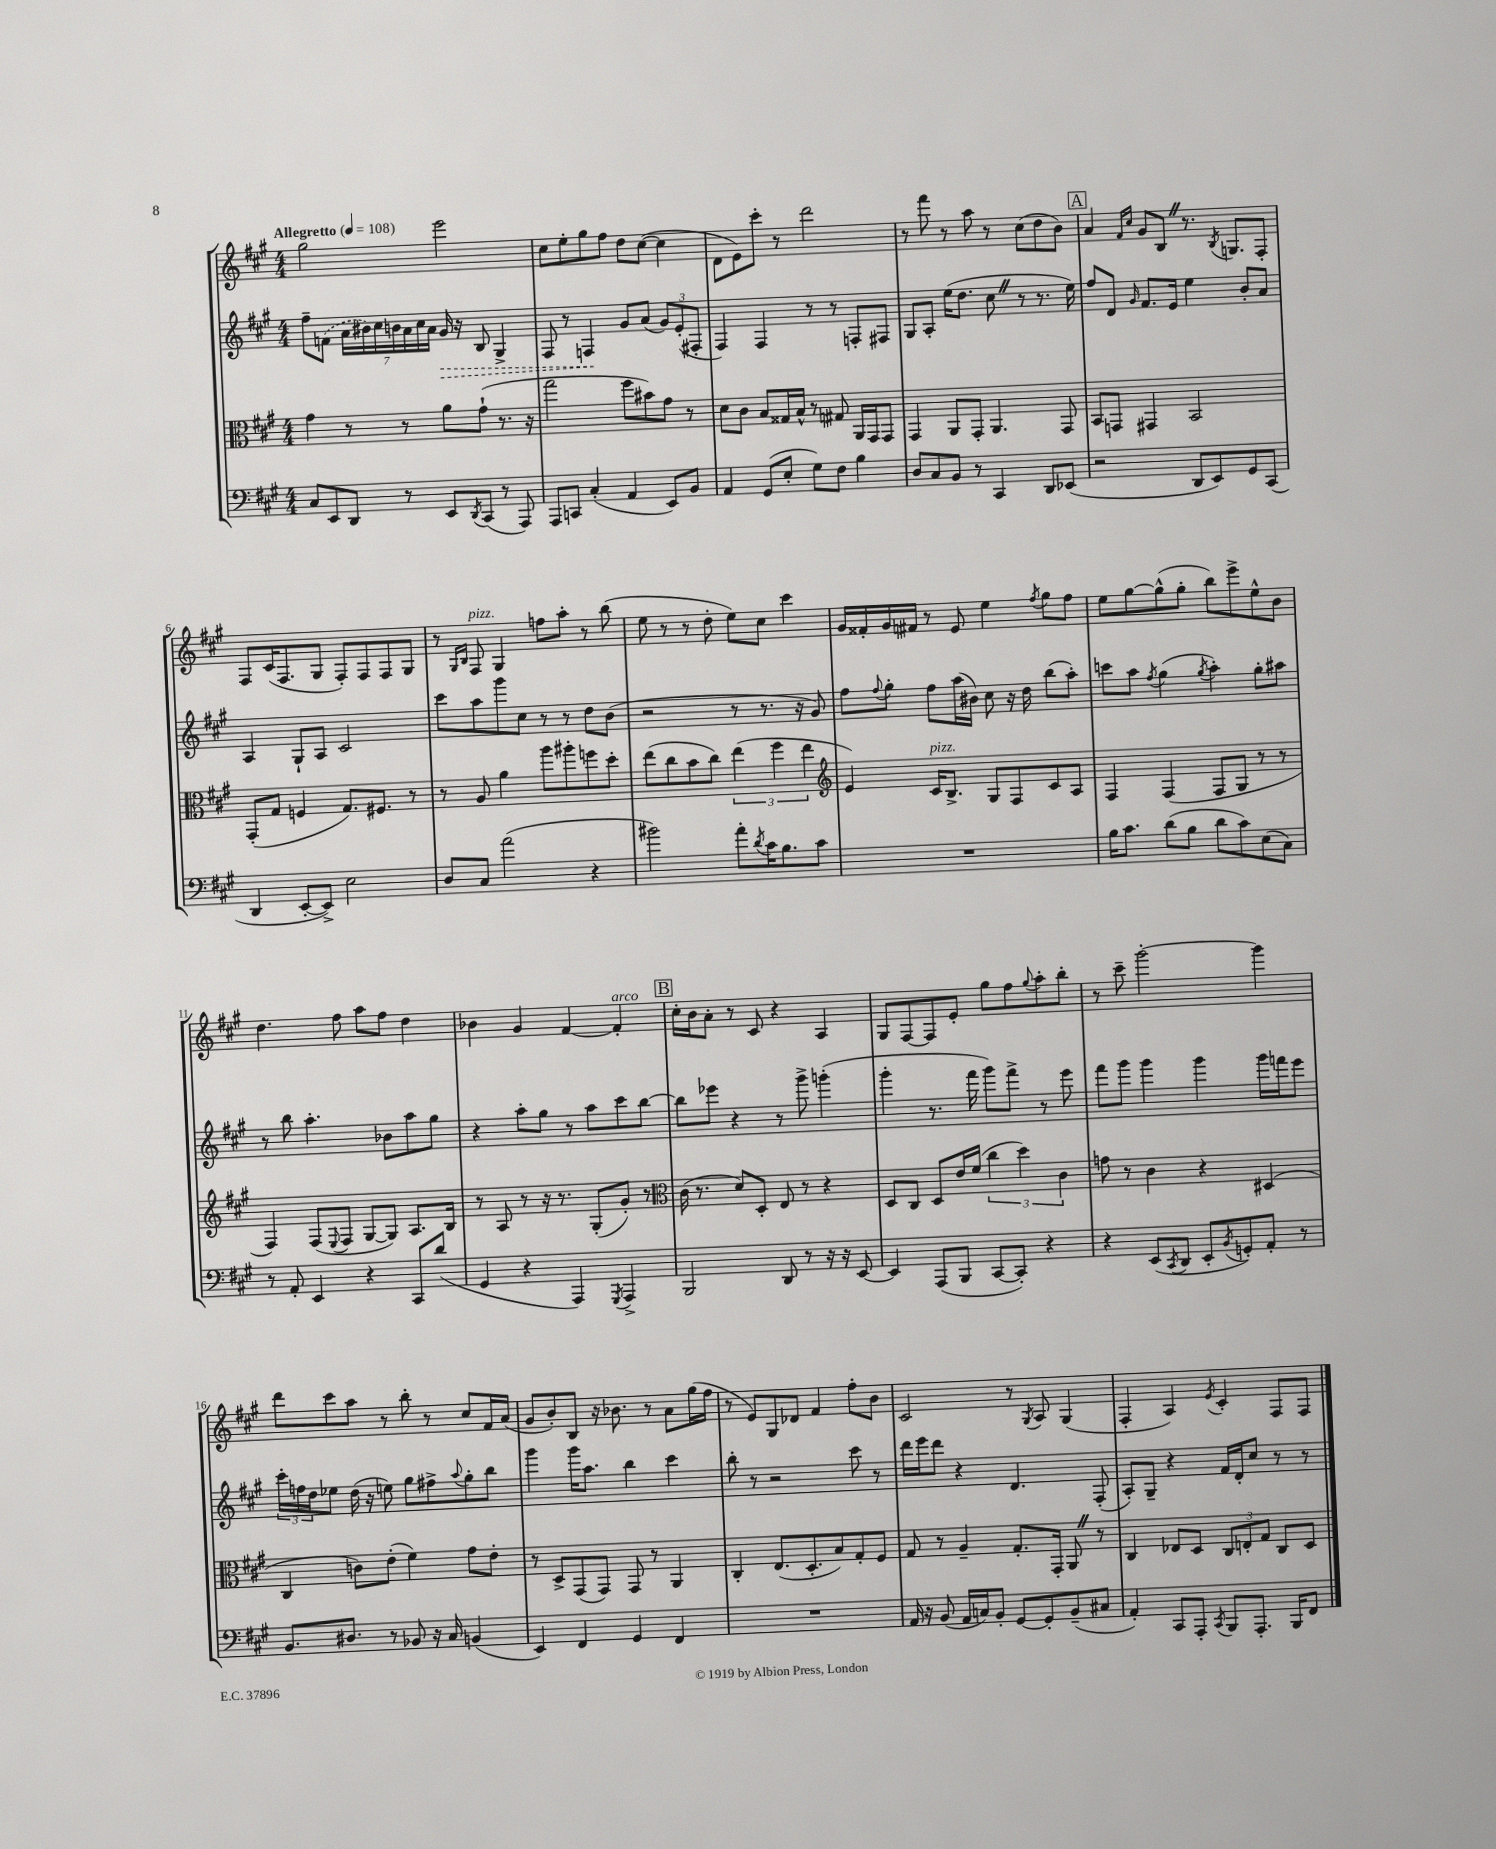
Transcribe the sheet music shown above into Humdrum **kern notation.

**kern	**kern	**kern	**kern
*staff4	*staff3	*staff2	*staff1
*clefF4	*clefC3	*clefG2	*clefG2
*k[f#c#g#]	*k[f#c#g#]	*k[f#c#g#]	*k[f#c#g#]
*M4/4	*M4/4	*M4/4	*M4/4
*MM108	*MM108	*MM108	*MM108
8C#/L	4g#\	8ff#~\L	2gg#\
8EE/	.	(8f\J	.
8DD/J	8r	28a\LL	.
.	.	28b#\)	.
.	.	28cc#\	.
.	.	28b\	.
8r	8r	.	.
.	.	28a\	.
.	.	28cc#\	.
.	.	28a\JJ	.
8EE/L	8a\L	16g#/	2eee\
.	.	16r	.
8qDD/	.	.	.
(8CC#/J	(8g#`\J	8B/	.
8r	8.r	4G#^/	.
8AAA/)	.	.	.
.	16r	.	.
=	=	=	=
8AAA/L	2gg#\	8F#/	8cc#\L
8CC/J	.	8r	8ee'\
(4C#'/	.	4F/	8gg#\
.	.	.	8ff#\J
4AA/	8ff#\L	8g#/L	8dd\L
.	8b#\)	(8a/J	([8cc#\J
8EE/L)	8g#\J	12g#/L)	4cc#\]
.	.	(12e'/	.
8BB/J	8r	.	.
.	.	12F#'/J	.
=	=	=	=
4AA/	8d\L	4F#/)	8d\L
.	8c#\J	.	8e\)
(8GG#/L	8B/L	4F#/	8ccc#'\J
8E'/J	16G##/L	.	8r
.	16B^^/JJ	.	.
8G#\L)	8r	8r	2ddd\
8F#\J	8G#/	8r	.
4B\	16AA/LL	8F'/L	.
.	16GG#/J	.	.
.	8GG#/J	8F#/J	.
=	=	=	=
8D/L	4GG#/	8G#/L	8r
8C#/	.	8A'/J	8fff#\
8BB/J	8AA/L	(16ee\LK	8r
.	.	8.dd\J	.
8r	8GG#'/J	.	8aa\
4CC#/	4.AA/	8cc#\	8r
.	.	8r	(8cc#\L
8DD/L	.	8.r	8dd\
(8EE-/J	8GG#/	.	8b\J)
.	.	16ee\)	.
=	=	=	=
2r	8BB/L	8ff#/L	4a/
.	8GG/J	8d/J	.
.	.	.	16qqf#/LL
.	.	16qqg#/	16qqcc#/JJ
.	4GG#/	8.f#/L	8g#/L
.	.	.	8B/J
.	.	16e/Jk	.
8DD/L	2BB/	4ee\	8.r
8EE/)	.	.	.
.	.	.	8qB/
.	.	.	8.G/L
8GG#/	.	8b'/L	.
(8CC#/J	.	8a/J	8F#'/J
=	=	=	=
4DD/	(8GG#'/L	4A/	8F#/L
.	8G#/J	.	(16c#/K
.	.	.	8.F#/
[8EE'/L	4F/	8G#`/L	.
8EE^/]J)	.	8A/J	8G#/J
2E\	8.G#/L)	2c#/	8F#'/L)
.	.	.	8F#/
.	8.F#/J	.	.
.	.	.	8F#/
.	8r	.	8G#/J
=	=	=	=
8D/L	8r	8ccc#\L	8r
.	.	.	16qqG#/LL
.	.	.	16qqB/JJ
8C#/J	8A/	8aa\	8F#/
(2a\	4a\	8ggg#\	4G#/
.	.	8cc#\J	.
.	8aa\L	8r	8ff\L
.	8aa#'\	8r	8aa'\J
4r	8ff\	8dd\L	8r
.	8dd'\J	(8b\J	(8bb\
=	=	=	=
2b#\)	(8ee\L	2r	8ee\
.	8cc#\	.	8r
.	8b\	.	8r
.	8cc#\J)	.	8dd'\
8a'\L	(6ee\	8r	8ee\L)
8qd/	.	.	.
16c#\K	.	8.r	8cc#\J
.	6ff#\	.	.
8.B\	.	.	.
.	.	.	4ccc#\
.	.	16r	.
.	6ee\	.	.
8c#\J	.	8g#/)	.
=	=	=	=
*	*clefG2	*	*
1r	4e/)	8ff#\L	16g#/LL
.	.	.	16f##'/
.	.	8qqff#/	.
.	.	8gg#'\J	16g#/
.	.	.	16f#/JJ
.	16c#/LK	8ff#\L	8r
.	8.B^/J	.	.
.	.	(16aa\L	8e/
.	.	16b#\JJ)	.
.	8G#/L	8cc#\	4ee\
.	8F#/	16r	.
.	.	16dd\	.
.	.	.	8qff#/
.	8c#/	(8bb\L	8gg#\L
.	8A/J	8aa'\J)	8ff#\J
=	=	=	=
16B\LK	4F#/	8ccc\L	8ee\L
8.c#\J	.	.	.
.	.	8aa\J	[8gg#\
.	.	8qff#/	.
(8d\L	(4F#/	(4gg#\	(8gg#^^\]
8B\J	.	.	8gg#'\J
.	.	8qgg#/	.
8d\L	8F#/L	4aa'\)	8bb\L)
8c#\)	8G#/J	.	8eee^\
(8E\	8r	8gg#'\L	8ee^^\
8C#\J)	8r	8aa#\J	8b\J
=	=	=	=
8r	4F#/)	8r	4.dd\
8AA'/	.	8bb\	.
4EE/	(8F#/L	4.aa'\	.
.	8qqE/	.	.
.	8F#/J	.	8ff#\
4r	[8G#/L	.	8aa\L
.	8G#/]J)	8b-\L	8ff#\J
8CC#/L	8.A/L	8aa\	4dd\
(8d/J	.	8gg#\J	.
.	16B/Jk	.	.
=	=	=	=
4GG#/	8r	4r	4b-\
.	8A/	.	.
4r	8r	8aa'\L	4g#/
.	16r	8gg#\J	.
.	8.r	.	.
4AAA/)	.	8r	[4f#/
.	(8G#'/L	8aa\L	.
8qGGG#/	.	.	.
4AAA^/	8g#'/J)	8ccc#\	4f#'/]
.	8r	[8bb\J	.
=	=	=	=
*	*clefC3	*	*
2BBB/	(16c#\	8bb\]L	16cc#'\LL
.	8.r	.	16b\J
.	.	8eee-\J	8a'\J
.	8d/L)	4r	8r
.	8D'/J	.	8c#/
8DD/	8E/	8r	4r
8r	8r	8ggg#^\	.
16r	4r	(4ggg'\	4A/
16r	.	.	.
[8EE/	.	.	.
=	=	=	=
4EE/]	8D/L	4ggg#'\	8G#/L
.	8C#/J	.	[8F#/
(8AAA/L	8D/L	8.r	8F#/]
8BBB/J	16e/L	.	8e'/J
.	(16f#/JJ	16fff#\	.
[8CC#/L	6cc#\	8ggg#\L)	8gg#\L
8CC#'/]J)	.	8fff#^\J	8ff#\
.	6dd\)	.	.
.	.	.	8qqgg#/
4r	.	8r	8aa'\
.	6c#\	.	.
.	.	8eee\	8bb'\J
=	=	=	=
4r	8g\	8fff#\L	8r
.	8r	8ggg#\J	8ccc#~\
(8EE/L	4c#\	4ggg#\	[2ggg#'\
8qCC#/	.	.	.
8DD/J	.	.	.
8EE'/L	4r	4ggg#\	.
8qBB/	.	.	.
8GG'/)	.	.	.
8AA'/J	(4D#/	16ggg#\LL	4ggg#\]
.	.	16fff\J	.
8r	.	8eee\J	.
=	=	=	=
8.BB/L	4C#/	24ccc#'\LL	8ddd\L
.	.	24ff\	.
.	.	24dd\J	.
.	.	8ee-\J	8ccc#\
8.D#/J	.	.	.
.	8c\L)	(16dd\	8aa\J
.	.	16r	.
8r	(8e'\J	8ee\)	8r
8BB-/	4f#\)	8gg#\L	8bb'\
16r	.	8ff#^\	8r
16C#/	.	.	.
.	.	8qqaa/	.
(4BB/	8g#\L	8gg#'\	8cc#/L
.	8e'\J	8bb\J	16f#/L
.	.	.	(16a/JJ
=	=	=	=
4EE/)	8r	4ggg#\	8g#/L
.	8D^/L	.	8b'/)
4FF#/	(8GG#/	16ggg#\LK	8B/J
.	.	8.aa\J	.
.	8GG#/J)	.	16r
.	.	.	8.b-\
4GG#/	8GG#/	4bb\	.
.	8r	.	8r
4FF#/	4AA/	4ccc#\	8a\L
.	.	.	(16gg#\L
.	.	.	16ff#\JJ
=	=	=	=
1r	4C#'/	8bb'\	8r
.	.	8r	8e/L)
.	(8.E/L	2r	8G#/
.	.	.	8d-/J
.	8.D'/	.	.
.	.	.	4f#/
.	8B/)	.	.
.	8G#'/	8ccc#\	8ff#'\L
.	8F#/J	8r	8b\J
=	=	=	=
16AA/	8G#/	16ddd\LL	2c#/
16r	.	16eee\J	.
(8BB/	8r	8ddd\J	.
16AA/LL	4A~/	4r	.
16C/J)	.	.	.
8BB'/J	.	.	.
[8GG#/L	8.G#'/L	4.d/	8r
.	.	.	8qG#/
8GG#'/]	.	.	8A/
.	16GG#'/Jk	.	.
(8BB~/	8AA/	.	(4G#/
8C#/J	8r	(8F#'/	.
=	=	=	=
4AA'/)	4C#/	8A'/L)	4F#'/
.	.	8G#~/J	.
8CC#/L	8E-/L	4r	4A/)
8AAA'/J	8D/J	.	.
8qCC#/	.	.	8qe/
8BBB/L	12C#/L	16f#/LL	4c#'/
.	.	16d'/J	.
.	12E'/	.	.
8.AAA'/J	.	8cc#/J	.
.	12G#/J	.	.
.	8C#/L	8r	8F#/L
16BBB/LK	.	.	.
8FF#/J	8D/J	8r	8F#/J
==	==	==	==
*-	*-	*-	*-
